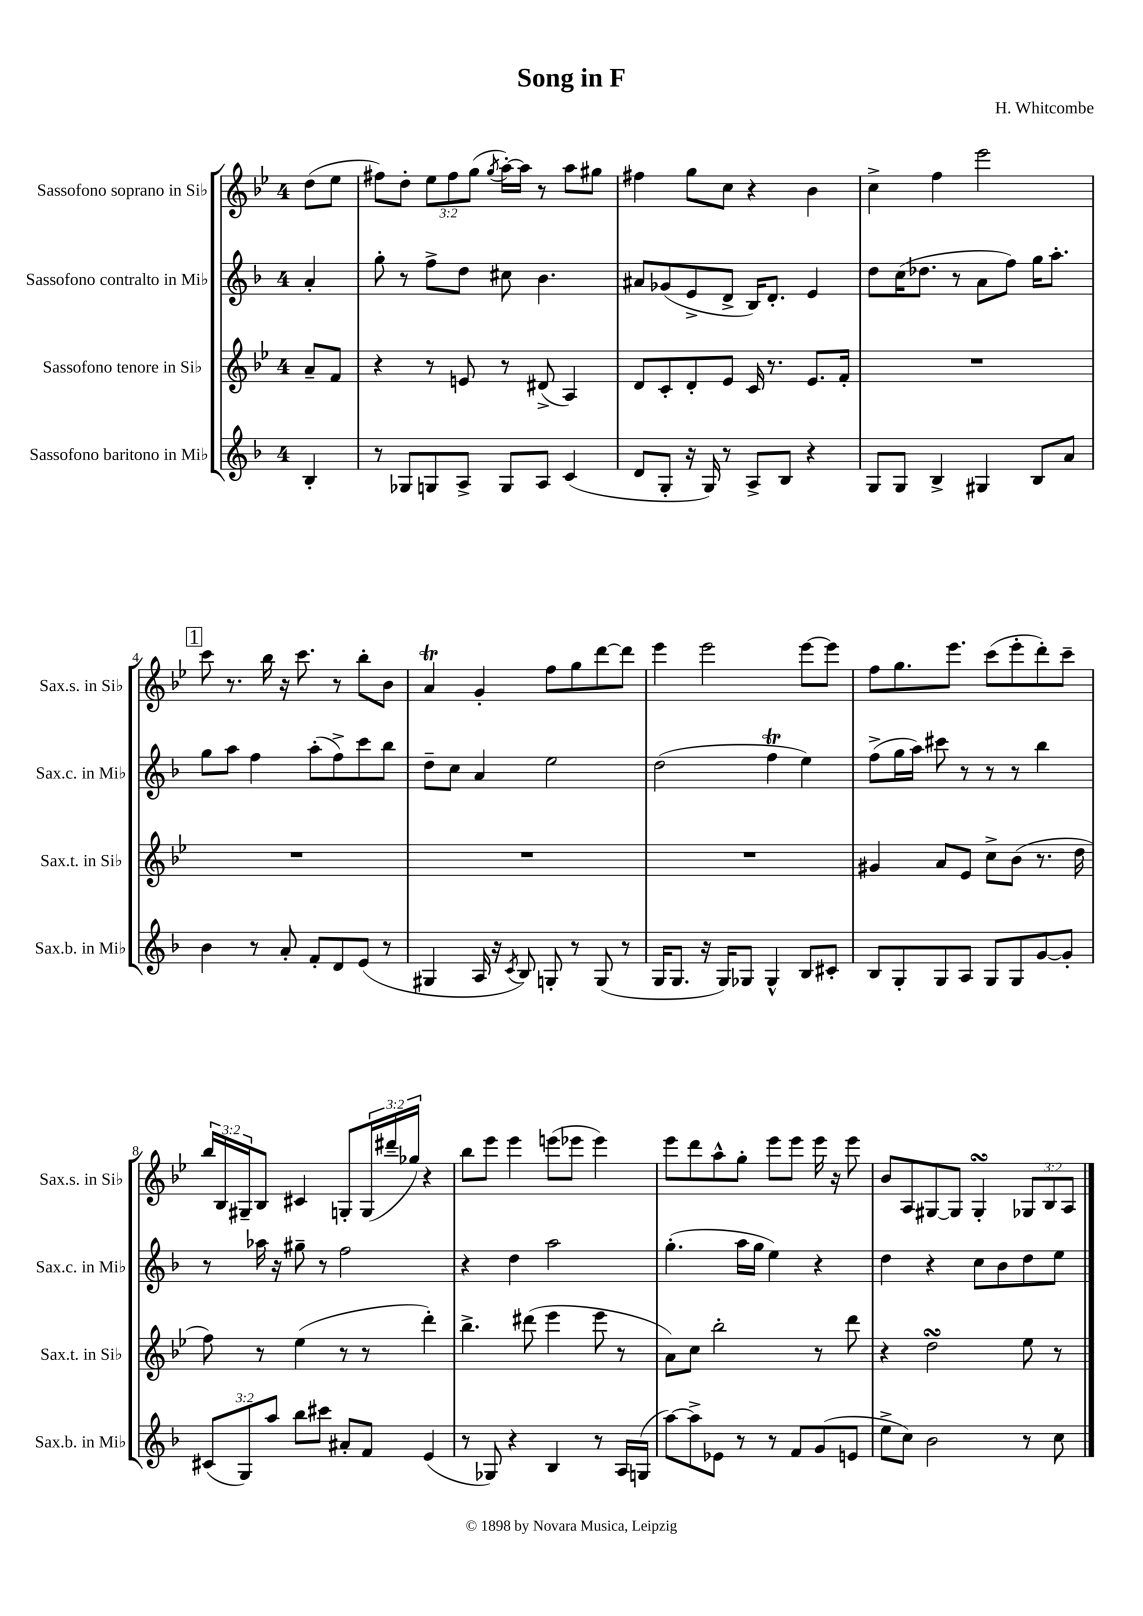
\header { title = "Song in F" composer = "H. Whitcombe" }
<<
\new StaffGroup <<
\new Staff = "s0" \with { instrumentName = "Sassofono soprano in Sib" shortInstrumentName = "Sax.s. in Sib" } {
    \clef treble \key bes \major \once \override Staff.TimeSignature.style = #'single-digit \time 4/4 \override Staff.TupletNumber.text = #tuplet-number::calc-fraction-text \partial 4
    d''8( ees''8 |
    fis''8) d''8-. \tuplet 3/2 { ees''8 fis''8 g''8( } \acciaccatura { g''8 } a''16~-.) a''16 r8 a''8 gis''8 |
    fis''4 g''8 c''8 r4 bes'4 |
    c''4-> f''4 ees'''2 |
    \mark \markup { \box "1" } c'''8 r8. bes''16 r16 c'''8. r8 bes''8-. bes'8 |
    a'4\trill g'4-. f''8 g''8 d'''8~ d'''8 |
    ees'''4 ees'''2 ees'''8~ ees'''8 |
    f''8 g''8. ees'''8. c'''8( ees'''8-. d'''8-.) c'''8-- |
    \tuplet 3/2 { bes''16 bes16 gis16-- } bes8 cis'4 g8-. \tuplet 3/2 { g16( dis'''16-- ges''16) } r4 |
    bes''8 ees'''8 ees'''4 e'''8( ees'''8 ees'''4) |
    ees'''8 d'''8 a''8-^ g''8-. ees'''8 ees'''8 ees'''16 r16 ees'''8 |
    bes'8 a8 gis8~ gis8 gis4-.\turn \tuplet 3/2 { ges8 bes8 a8 } \bar "|." |
}
\new Staff = "s1" \with { instrumentName = "Sassofono contralto in Mib" shortInstrumentName = "Sax.c. in Mib" } {
    \clef treble \key f \major \once \override Staff.TimeSignature.style = #'single-digit \time 4/4 \partial 4
    a'4-. |
    g''8-. r8 f''8-> d''8 cis''8 bes'4. |
    ais'8 ges'8( e'8-> d'8-> bes16) d'8.-. e'4 |
    d''8 c''16( des''8. r8 a'8 f''8) g''16 a''8.-. |
    \mark \markup { \box "1" } g''8 a''8 f''4 a''8-.( f''8->) c'''8 bes''8 |
    d''8-- c''8 a'4 e''2 |
    d''2( f''4\trill e''4) |
    f''8->( g''16 a''16) cis'''8 r8 r8 r8 bes''4 |
    r8 aes''16 r16 gis''8-- r8 f''2 |
    r4 d''4 a''2 |
    g''4.-.( a''16 g''16 e''4) r4 |
    d''4 r4 c''8 bes'8 d''8 e''8 \bar "|." |
}
\new Staff = "s2" \with { instrumentName = "Sassofono tenore in Sib" shortInstrumentName = "Sax.t. in Sib" } {
    \clef treble \key bes \major \once \override Staff.TimeSignature.style = #'single-digit \time 4/4 \partial 4
    a'8-- f'8 |
    r4 r8 e'8 r8 dis'8->( a4) |
    d'8 c'8-. d'8-. ees'8 c'16 r8. ees'8. f'16-. |
    R1 |
    \mark \markup { \box "1" } R1 |
    R1 |
    R1 |
    gis'4 a'8 ees'8 c''8-> bes'8( r8. d''16 |
    f''8) r8 ees''4( r8 r8 d'''4-.) |
    bes''4.-> dis'''8( ees'''4 ees'''8 r8 |
    a'8) c''8 bes''2-. r8 d'''8 |
    r4 d''2\turn ees''8 r8 \bar "|." |
}
\new Staff = "s3" \with { instrumentName = "Sassofono baritono in Mib" shortInstrumentName = "Sax.b. in Mib" } {
    \clef treble \key f \major \once \override Staff.TimeSignature.style = #'single-digit \time 4/4 \override Staff.TupletNumber.text = #tuplet-number::calc-fraction-text \partial 4
    bes4-. |
    r8 ges8 g8 a8-> g8 a8 c'4( |
    d'8 g8-. r16 g16) r8 a8-> bes8 r4 |
    g8 g8 bes4-> gis4 bes8 a'8 |
    \mark \markup { \box "1" } bes'4 r8 a'8-. f'8-. d'8 e'8( r8 |
    gis4 a16 r16 \acciaccatura { c'8 } bes8) g8-. r8 g8( r8 |
    g16 g8. r16 g16) ges8 ges4-^ bes8 cis'8-. |
    bes8 g8-. g8 a8 g8 g8 g'8~ g'8-. |
    \tuplet 3/2 { cis'8( g8) a''8 } bes''8 cis'''8 ais'8-. f'8 e'4( |
    r8 ges8) r4 bes4 r8 a16 g16( |
    a''8~) a''8-> ees'8 r8 r8 f'8 g'8( e'8 |
    e''8-> c''8) bes'2 r8 c''8 \bar "|." |
}
>>
>>
